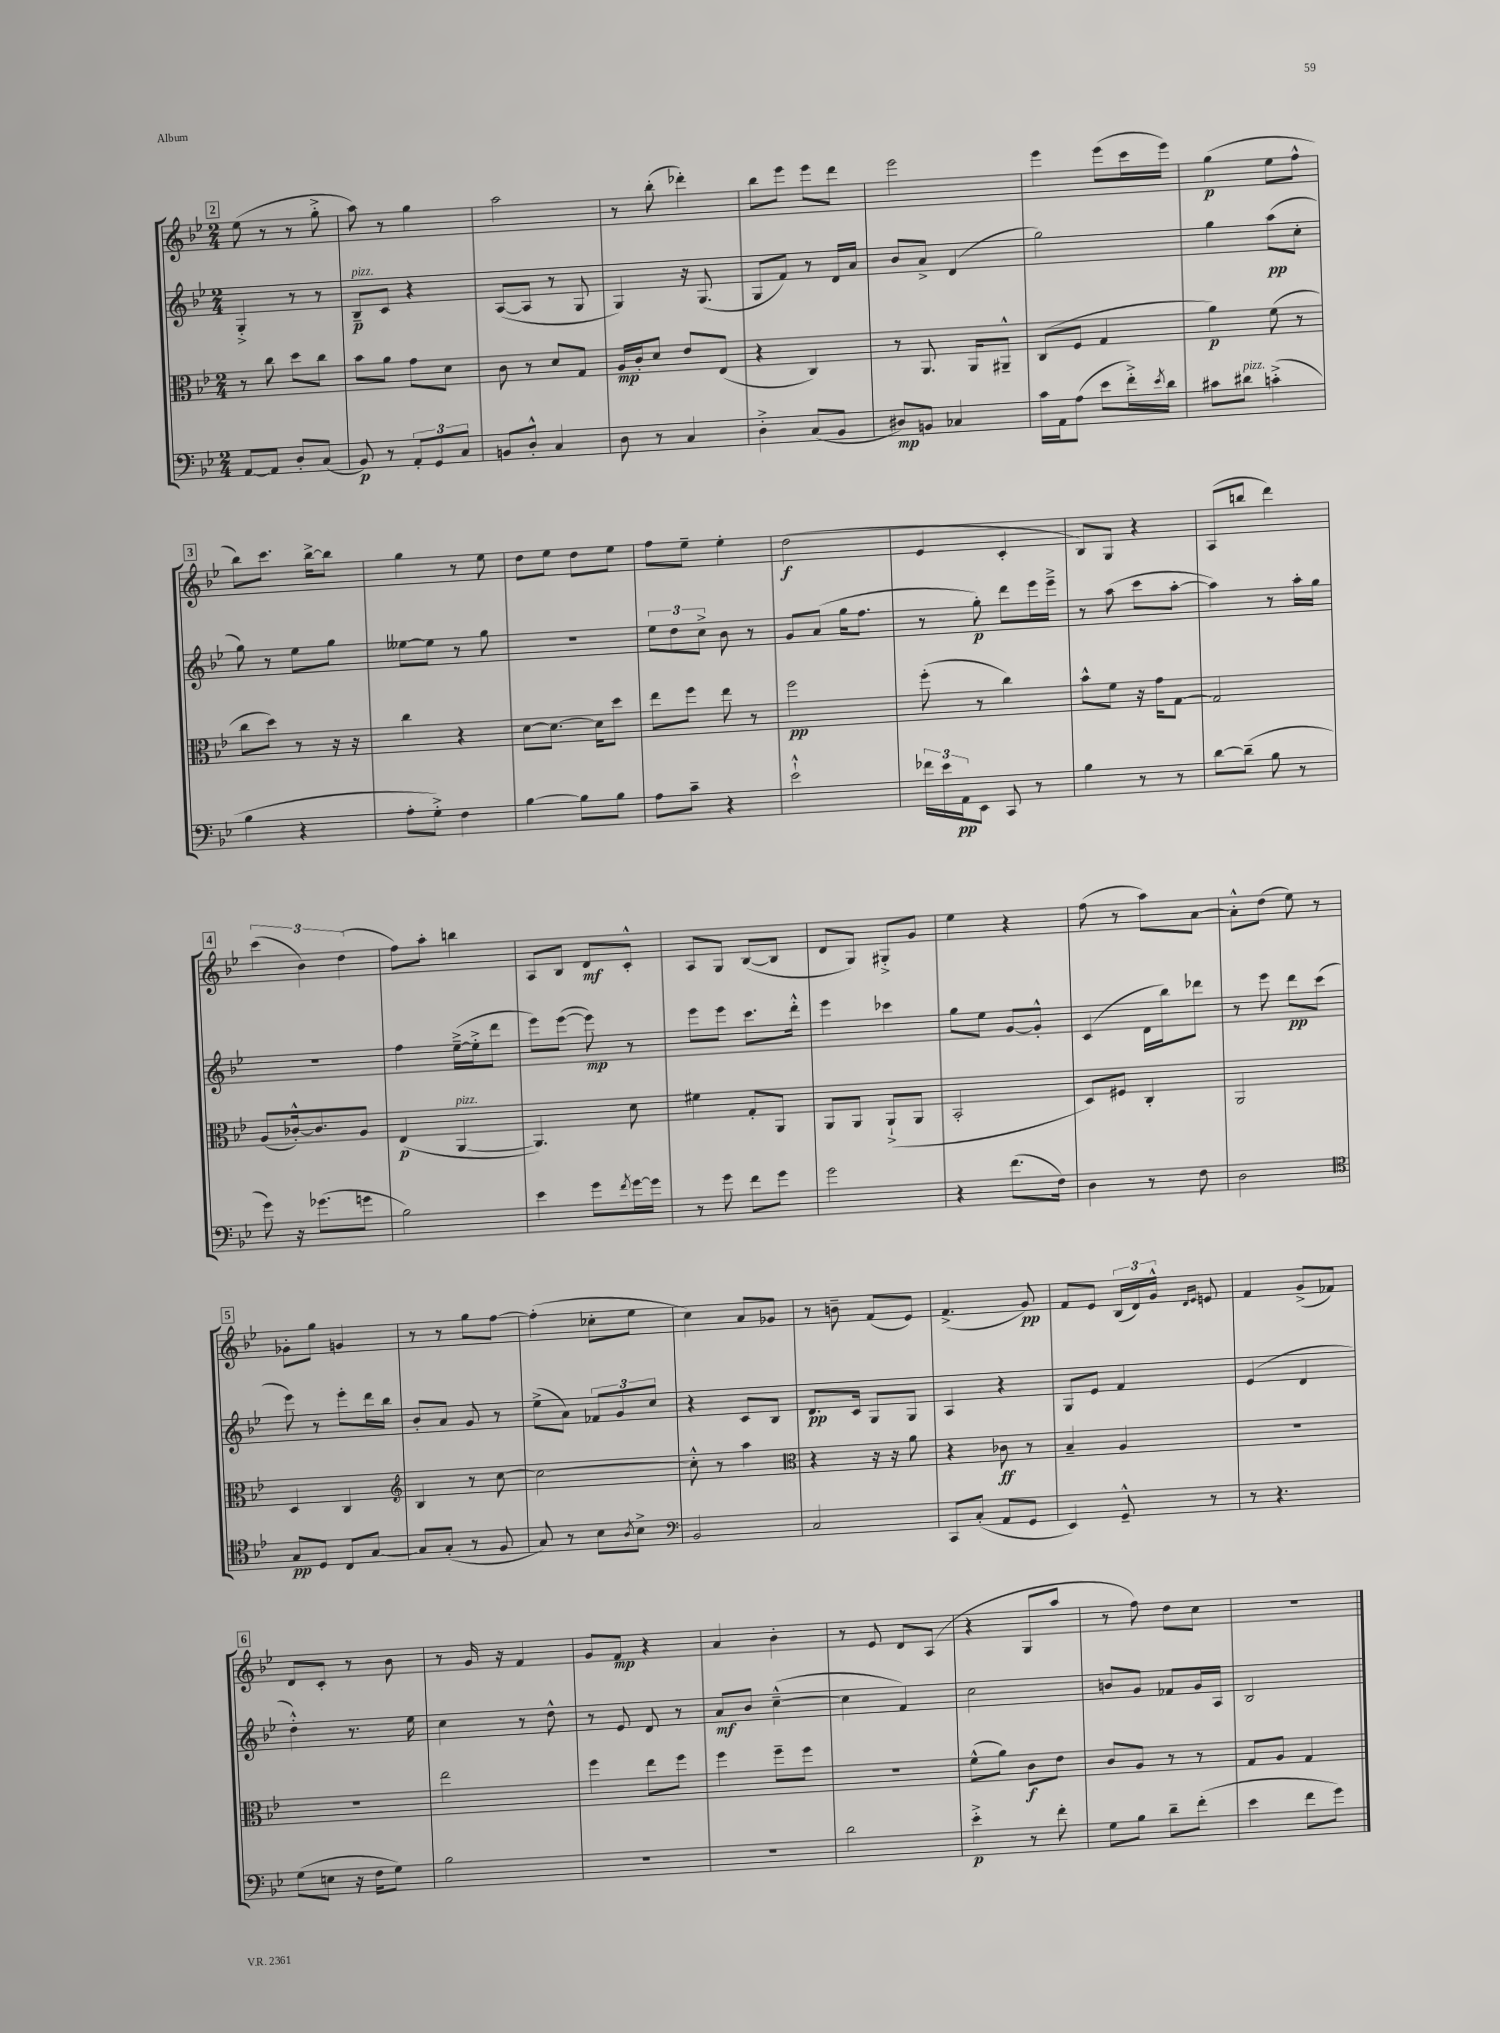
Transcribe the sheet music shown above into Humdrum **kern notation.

**kern	**kern	**kern	**kern
*staff4	*staff3	*staff2	*staff1
*clefF4	*clefC3	*clefG2	*clefG2
*k[b-e-]	*k[b-e-]	*k[b-e-]	*k[b-e-]
*M2/4	*M2/4	*M2/4	*M2/4
[8AA/L	8r	4G'^/	(8ee-\
8AA/]J	8cc\	.	8r
8D'/L	8dd\L	8r	8r
(8C/J	8cc\J	8r	8gg'^\
=	=	=	=
8BB-/)	8b-\L	8B-~/L	8aa\)
8r	8a\J	8c/J	8r
12AA'/L	8g\L	4r	4gg\
12GG/	.	.	.
.	8d\J	.	.
12C/J	.	.	.
=	=	=	=
8BB/L	8c\	([8A/L	2aa\
8D'^^/J	8r	8A/]J	.
4C/	8d/L	8r	.
.	8G/J	8G/	.
=	=	=	=
8D\	16A/LL	4G/)	8r
.	16c'/J	.	.
8r	8d/J	.	(8bb-'\
4C/	8e-/L	16r	4ddd-'\)
.	.	(8.G/	.
.	(8E-/J	.	.
=	=	=	=
4D'^\	4r	8G/L	8bb-\L
.	.	8f/J)	8eee-\J
(8C/L	4C/)	8r	8eee-\L
8BB-/J	.	16d/LL	8ddd\J
.	.	16a/JJ	.
=	=	=	=
8D#/L)	8r	8b-/L	2eee-\
8BB/J	8.AA/	8a^/J	.
4C-/	.	(4d/	.
.	16AA/LK	.	.
.	8AA#~^^/J	.	.
=	=	=	=
16c\LL	(8C/L	2gg\)	4eee-\
16AA\J	.	.	.
(8A\J	8F/J	.	.
8e-\L	4G/	.	(8eee-\L
16f'^\L)	.	.	16ccc\L
8qe-/	.	.	.
16d\JJ	.	.	16eee-\JJ)
=	=	=	=
8c#\L	4a\)	4gg\	(4gg\
8d#\J	.	.	.
(4c'^\	(8f\	(8aa\L	8ee-\L
.	8r	8cc'\J	8ff^^\J
=	=	=	=
4B-\	8cc\L	8gg\)	8bb-\L)
.	8dd\J)	8r	8.ccc\J
4r	8r	8ee-\L	.
.	.	.	[16bb-^\LK
.	16r	8gg\J	8bb-\]J
.	16r	.	.
=	=	=	=
8A'\L	4cc\	[8ee--\L	4gg\
8G'^\J)	.	8ee--\]J	.
4F\	4r	8r	8r
.	.	8gg\	8ee-\
=	=	=	=
[4B-\	[8d\L	2r	8dd\L
.	8.d\_J	.	8ee-\J
8B-\]L	.	.	8dd\L
.	16d\]LK	.	.
8B-\J	8dd\J	.	8ee-\J
=	=	=	=
8A\L	8ee-\L	12ee-\L	8ff\L
.	.	12dd\	.
8c~\J	8ff\J	.	8ee-~\J
.	.	12cc^\J	.
4r	8ee-\	8b-\	4ee-'\
.	8r	8r	.
=	=	=	=
2e-`^^\	2ff\	8g/L	(2dd\
.	.	(8a/J	.
.	.	16gg\LK	.
.	.	8.ff\J	.
=	=	=	=
24f-\LL	(8ff'\	8r	4e-/
24e-\	.	.	.
24AA\J	.	.	.
8EE-\J	8r	8gg'\)	.
8CC/	4cc\)	8ddd\L	4c'/
8r	.	16eee-\L	.
.	.	16eee-~^\JJ	.
=	=	=	=
4B-\	8b-^^\L	8r	8B-/L)
.	8f\J	(8aa\	8G/J
8r	16r	8ccc\L	4r
.	16g\LK	.	.
8r	[8G\J	[8aa'\J	.
=	=	=	=
[8d\L	2G/]	4aa\])	(8A/L
(8d~\]J	.	.	8bb/J
8B-\	.	8r	4ddd\)
8r	.	16aa'\LL	.
.	.	16gg\JJ	.
=	=	=	=
8g\)	(8A/L	2r	(6ccc\
16r	[16c-'^^/k)	.	.
.	.	.	6b-\)
(8.g-\L	8.c-/]	.	.
.	.	.	(6dd\
8g\J	8A/J	.	.
=	=	=	=
2B-\)	(4E-/	4ff\	8ff\L)
.	.	.	8aa'\J
.	[4AA/	([16ee-~^\LL	4bb\
.	.	16ee-'^\]J	.
.	.	8ddd\J	.
=	=	=	=
4e-\	4.AA/])	8eee-\L)	8A/L
.	.	([8eee-\J	8B-/J
8g\L	.	8eee-\])	8d/L
8qf/	.	.	.
[16g\L	8d\	8r	8c'^^/J
16g\]JJ	.	.	.
=	=	=	=
8r	4f#\	8eee-\L	8A/L
8g\	.	8eee-\J	8G/J
8f\L	8G'/L	8.ccc\L	([8B-/L
8g\J	8AA/J	.	8B-/]J
.	.	16ddd'^^\Jk	.
=	=	=	=
2g\	8AA/L	4eee-\	8d/L
.	8AA/J	.	8G/J)
.	(8AA`^/L	4ccc-\	8G#'^/L
.	8AA/J	.	8g/J
=	=	=	=
4r	2BB-'/	8gg\L	4ee-\
.	.	8ee-\J	.
(8.f\L	.	[8g/L	4r
.	.	8g'^^/]J	.
16F\Jk)	.	.	.
=	=	=	=
4D\	8D/L)	(4c/	(8ff\
.	8F#/J	.	8r
8r	4C'/	16d\LL	8aa\L)
.	.	16bb-\J)	.
8F\	.	8ddd-\J	[8a\J
=	=	=	=
2D\	2AA/	8r	8a'^^\]L
.	.	8eee-\	(8dd\J
.	.	8ddd\L	8ee-\)
.	.	(8ccc\J	8r
=	=	=	=
*clefC4	*	*	*
8G/L	4D/	8eee-\)	8g-'\L
8D/J	.	8r	8gg\J
8C/L	4C/	8eee-'\L	4g/
[8G/J	.	16ddd\L	.
.	.	16bb-\JJ	.
=	=	=	=
*	*clefG2	*	*
8G/]L	4B-/	8b-'/L	8r
(8G'/J	.	8a/J	8r
8r	8r	8g/	8gg\L
8F/	[8cc\	8r	[8ff\J
=	=	=	=
8G/)	2cc\_	(8ee-^\L	(4ff'\]
8r	.	8a\J)	.
8B-\L	.	12f-/L	8cc-'\L
.	.	12g/	.
8qA/	.	.	.
8B-^\J	.	.	8ee-\J
.	.	12cc/J	.
=	=	=	=
*clefF4	*	*	*
2BB-/	8cc'^^\]	4r	4cc\)
.	8r	.	.
.	4aa\	8c/L	8a/L
.	.	8B-/J	8g-/J
=	=	=	=
*	*clefC3	*	*
2C/	4r	8.d/L	8r
.	.	.	8b~\
.	.	16c/Jk	.
.	16r	8G/L	(8f/L
.	16r	.	.
.	8a\	8G/J	8e-/J)
=	=	=	=
8CC/L	4r	4A/	(4.f^/
(8C'/J	.	.	.
8AA/L	8c-\	4r	.
8GG/J	8r	.	8g/)
=	=	=	=
4EE-/)	4B-~/	8G/L	8f/L
.	.	8e-/J	8e-/J
8GG~^^/	4A/	4f/	(24B-/LL
.	.	.	24d/)
.	.	.	24g^^/JJ
.	.	.	16qqd/LL
.	.	.	16qqe-/JJ
8r	.	.	8e/
=	=	=	=
8r	2r	(4e-/	4f/
4.r	.	.	.
.	.	4d/	(8g^/L
.	.	.	8f-/J)
=	=	=	=
(8G\L	2r	4dd'^^\)	8d/L
8E\J	.	.	8c'/J
16r	.	8.r	8r
16F\LK	.	.	.
8G\J)	.	.	8b-\
.	.	16ee-\	.
=	=	=	=
2B-\	2ee-\	4cc\	8r
.	.	.	16g/
.	.	.	16r
.	.	8r	4f/
.	.	8dd^^\	.
=	=	=	=
2r	4ff\	8r	8g/L
.	.	8e-/	8f/J
.	8ee-\L	8d/	4r
.	8ff\J	8r	.
=	=	=	=
2r	4ff\	8a/L	4a/
.	.	8b-/J	.
.	8ff~\L	([4cc~^^\	4b-'\
.	8ff\J	.	.
=	=	=	=
2d\	2r	4cc\]	8r
.	.	.	8e-/
.	.	4f/)	8d/L
.	.	.	(8A/J
=	=	=	=
4e-'^\	(8f^^\L	2cc\	4r
.	8a\J)	.	.
8r	8c\L	.	8G/L
8f'\	8e-\J	.	8aa/J
=	=	=	=
8G\L	8c/L	8b/L	8r
8B-\J	8A/J	8g/J	8ff\)
8d~\L	8r	8f-/L	8dd\L
(8f'\J	8r	16g/L	8cc\J
.	.	16A/JJ	.
=	=	=	=
4e-\	8G/L	2B-/	2r
.	8A/J	.	.
8f\L	4G/	.	.
8g\J)	.	.	.
==	==	==	==
*-	*-	*-	*-
